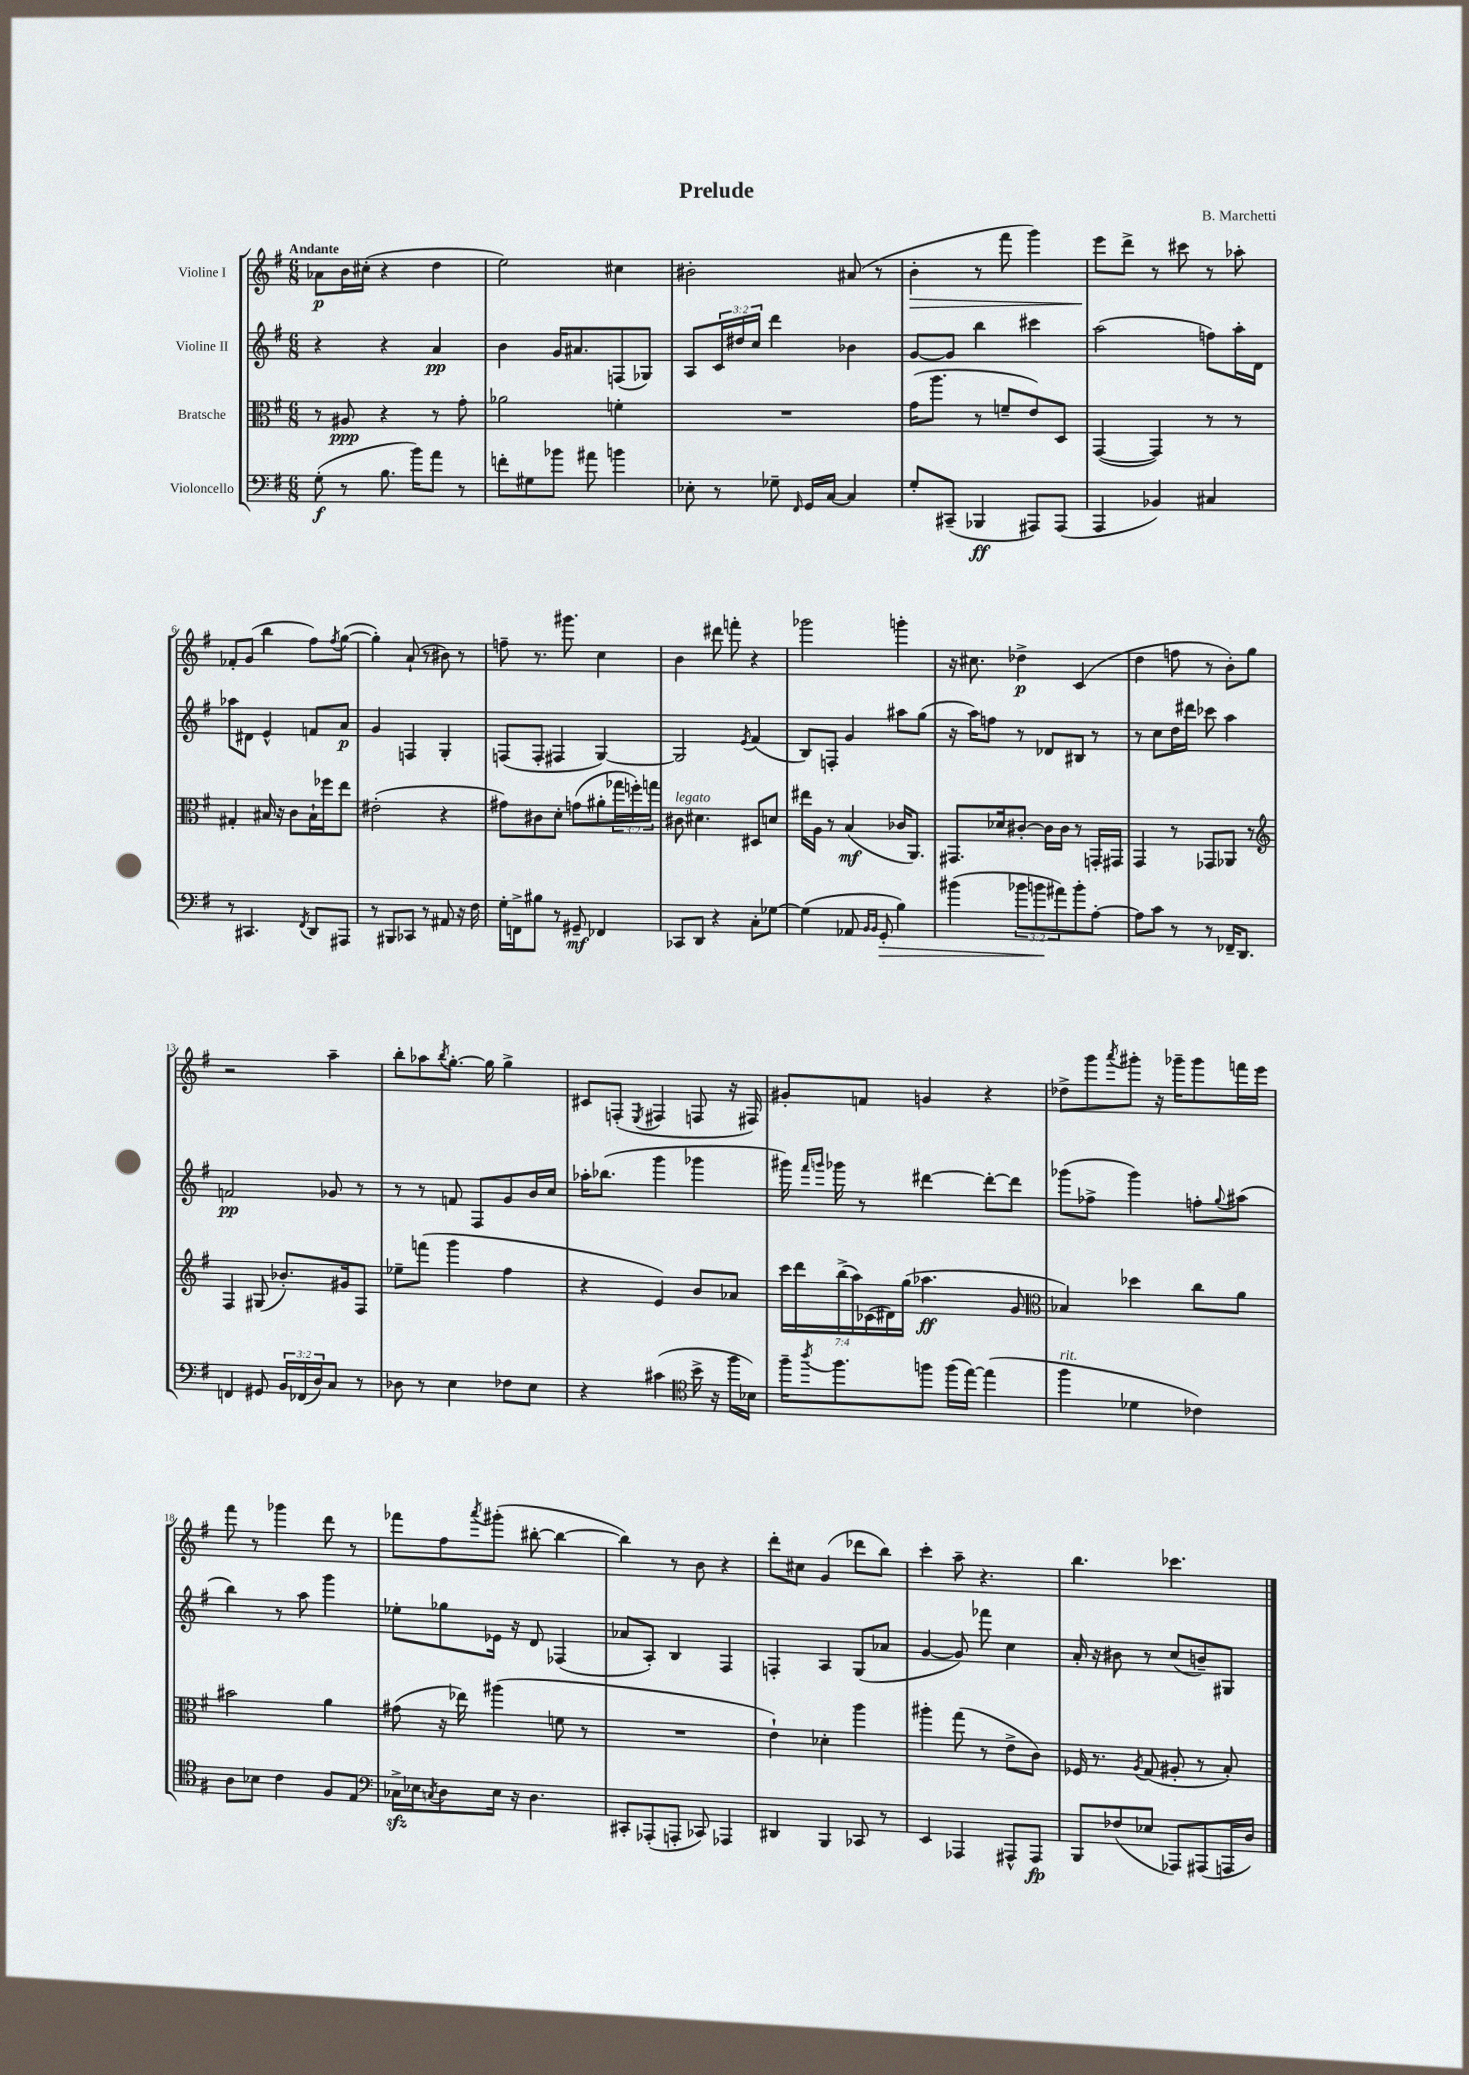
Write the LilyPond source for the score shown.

\header { title = "Prelude" composer = "B. Marchetti" }
<<
\new StaffGroup <<
\new Staff = "s0" \with { instrumentName = "Violine I" } {
    \clef treble \key g \major \numericTimeSignature \time 6/8 \tempo "Andante"
    aes'8\p b'16 cis''16-.( r4 d''4 |
    e''2) cis''4 |
    bis'2-. ais'8( r8 |
    b'4-.\> r8 fis'''8 g'''4) |
    e'''8\! d'''8-> r8 cis'''8 r8 aes''8-. |
    fes'8-. g'8( b''4 fis''8) \acciaccatura { fis''8 } g''8~( |
    g''4-.) a'8-!( r8 bis'8) r8 |
    f''8-- r8. gis'''8. c''4 |
    b'4 dis'''8 f'''8-. r4 |
    ges'''2 g'''4-. |
    r16 cis''8. des''4->\p c'4( |
    d''4 f''8 r8 b'8-.) g''8 |
    r2 a''4-- |
    b''8-. aes''8 \acciaccatura { b''8 } g''8.~-. g''16 g''4-> |
    cis'8 f8-.( \acciaccatura { e8 } fis4 f8 r16 fis16) |
    gis'8-. f'8 g'4 r4 |
    des''8-> g'''8 \acciaccatura { a'''8 } gis'''8-. r16 ges'''16-- ges'''8 f'''16 e'''16 |
    fis'''8 r8 ges'''4 d'''8 r8 |
    fes'''8 fis''8 \acciaccatura { a'''8 } gis'''8-.( bis''8~-. bis''4~ |
    bis''4) r8 b'8 r4 |
    d'''8-. cis''8 g'4( des'''8 b''8) |
    c'''4-. a''8-- r4. |
    b''4. ces'''4. \bar "|." |
}
\new Staff = "s1" \with { instrumentName = "Violine II" } {
    \clef treble \key g \major \numericTimeSignature \time 6/8 \override Staff.TupletNumber.text = #tuplet-number::calc-fraction-text
    r4 r4 a'4\pp |
    b'4 g'16 ais'8. f8( ges8) |
    a8 \tuplet 3/2 { c'16 dis''16 c''16 } d'''4 bes'4 |
    g'8~ g'8 b''4 cis'''4 |
    a''2( f''8) a''16-. d'16 |
    aes''8 dis'8 e'4-^ f'8 a'8\p |
    g'4 f4 g4-. |
    f8( f8-. fis4 g4~) |
    g2 \acciaccatura { e'8 } fis'4( |
    b8) f8-. g'4 ais''8 g''8( |
    r16 a''16) f''8 r8 des'8 bis8 r8 |
    r8 c''8 d''16 dis'''16 ces'''8 a''4 |
    f'2\pp ges'8 r8 |
    r8 r8 f'8 fis8 g'8 b'16 c''16 |
    aes''16-. bes''8.( g'''4 ges'''4 |
    gis'''16) \grace { fis'''16 g'''16 } ges'''16 r8 dis'''4~ dis'''8~-. dis'''8 |
    ges'''8( fes''8-> ges'''4) f''8-. \appoggiatura { g''8 } ais''8( |
    b''4) r8 a''8 g'''4 |
    ees''8-. ges''8 ees'16 r16 d'8 fes4( |
    aes'8 a8-.) b4 fis4 |
    f4-. a4 g8( aes'8 |
    g'4~ g'8) fes'''8 c''4 |
    a'16-. r16 bis'8 r8 c''8( b'8--) gis8 \bar "|." |
}
\new Staff = "s2" \with { instrumentName = "Bratsche" } {
    \clef alto \key g \major \numericTimeSignature \time 6/8 \override Staff.TupletNumber.text = #tuplet-number::calc-fraction-text
    r8 ais8\ppp r4 r8 g'8-. |
    aes'2 f'4-. |
    R2. |
    g'16( a''8. r8 f'8-- e'8) d8 |
    g,4~( g,4) r8 r8 |
    gis4-. bis16 r16 c'8 bis16-! fes''16 e''8 |
    eis'2-.( r4 |
    gis'8) cis'8 d'8-. g'8( ais'8-. \tuplet 3/2 { ges''16 f''16-.) g''16 } |
    cis'8^\markup { \italic "legato" } dis'4. dis8 d'8 |
    eis''16 a16 r8 b4\mf( ces'16 a,8.) |
    gis,8. des'16 cis'8~-. cis'16 cis'16 r8 g,16-. gis,16 |
    g,4 r8 ges,8 aes,8 r8 |
    \clef treble fis4 gis8( bes'8.-.) gis'16 fis8 |
    ees''8-- f'''8( g'''4 fis''4 |
    r4 e'4) b'8 aes'8 |
    \tuplet 7/4 { c'''16 d'''16 b''16->( a''16) ces'16( dis'16) g''16( } aes''4.\ff g'8 |
    \clef alto bes4) des''4 c''8 a'8 |
    bis'2 a'4 |
    gis'8( r16 ees''16) ais''4( f'8 r8 |
    R2. |
    e'4-!) des'4-. a''4 |
    ais''4-. g''8( r8 e'8-> c'8) |
    fes16 r8. \acciaccatura { a8 } g8( ais8-. r8 b8-.) \bar "|." |
}
\new Staff = "s3" \with { instrumentName = "Violoncello" } {
    \clef bass \key g \major \numericTimeSignature \time 6/8 \override Staff.TupletNumber.text = #tuplet-number::calc-fraction-text
    g8-.\f( r8 b8. b'16) a'8 r8 |
    f'8-. gis8 bes'8 ais'8 b'4 |
    ees8-. r8 ges8-- \grace { fis,16 } g,16 c16~ c4 |
    g8-. cis,8--( bes,,4\ff ais,,8) ais,,8( |
    a,,4 bes,4) cis4 |
    r8 cis,4. \acciaccatura { fis,8 } d,8 ais,,8 |
    r8 bis,,8 ces,8 r8 ais,8 r16 fis16 |
    g16-. f,16-> bis8 r8 gis,8--\mf fes,4 |
    ces,8 d,8 r4 c8-. ges8~ |
    ges4( aes,8 \grace { b,16 b,16 } g,8-.\> b4) |
    bis'4( \tuplet 3/2 { bes'8 b'8\! ais'8) } b'8-. a8~-. |
    a8 c'8 r8 r8 fes,16-- d,8. |
    f,4 gis,8 \tuplet 3/2 { b,16 fes,16( d16) } c8 r8 |
    des8 r8 e4 fes8 e8 |
    r4 cis'4( \clef tenor b'16-> r16 fis''16 bes16) |
    fis''16-- \acciaccatura { a''8 } fis''8. f''8 f''16( e''16~) e''4( |
    fis''4^\markup { \italic "rit." } des'4 ces'4) |
    a8 bes8 c'4 fis8 e8 |
    \clef bass ces16->\sfz ees16 \acciaccatura { c8 } d8 ees16 r16 d4. |
    cis,8-. aes,,8-.( a,,8-. ces,8) aes,,4 |
    dis,4 b,,4 ces,8 r8 |
    e,4 aes,,4 ais,,8-^ ais,,8\fp |
    b,,8 fes8( ees8 aes,,8) ais,,8( a,,16 d16) \bar "|." |
}
>>
>>
